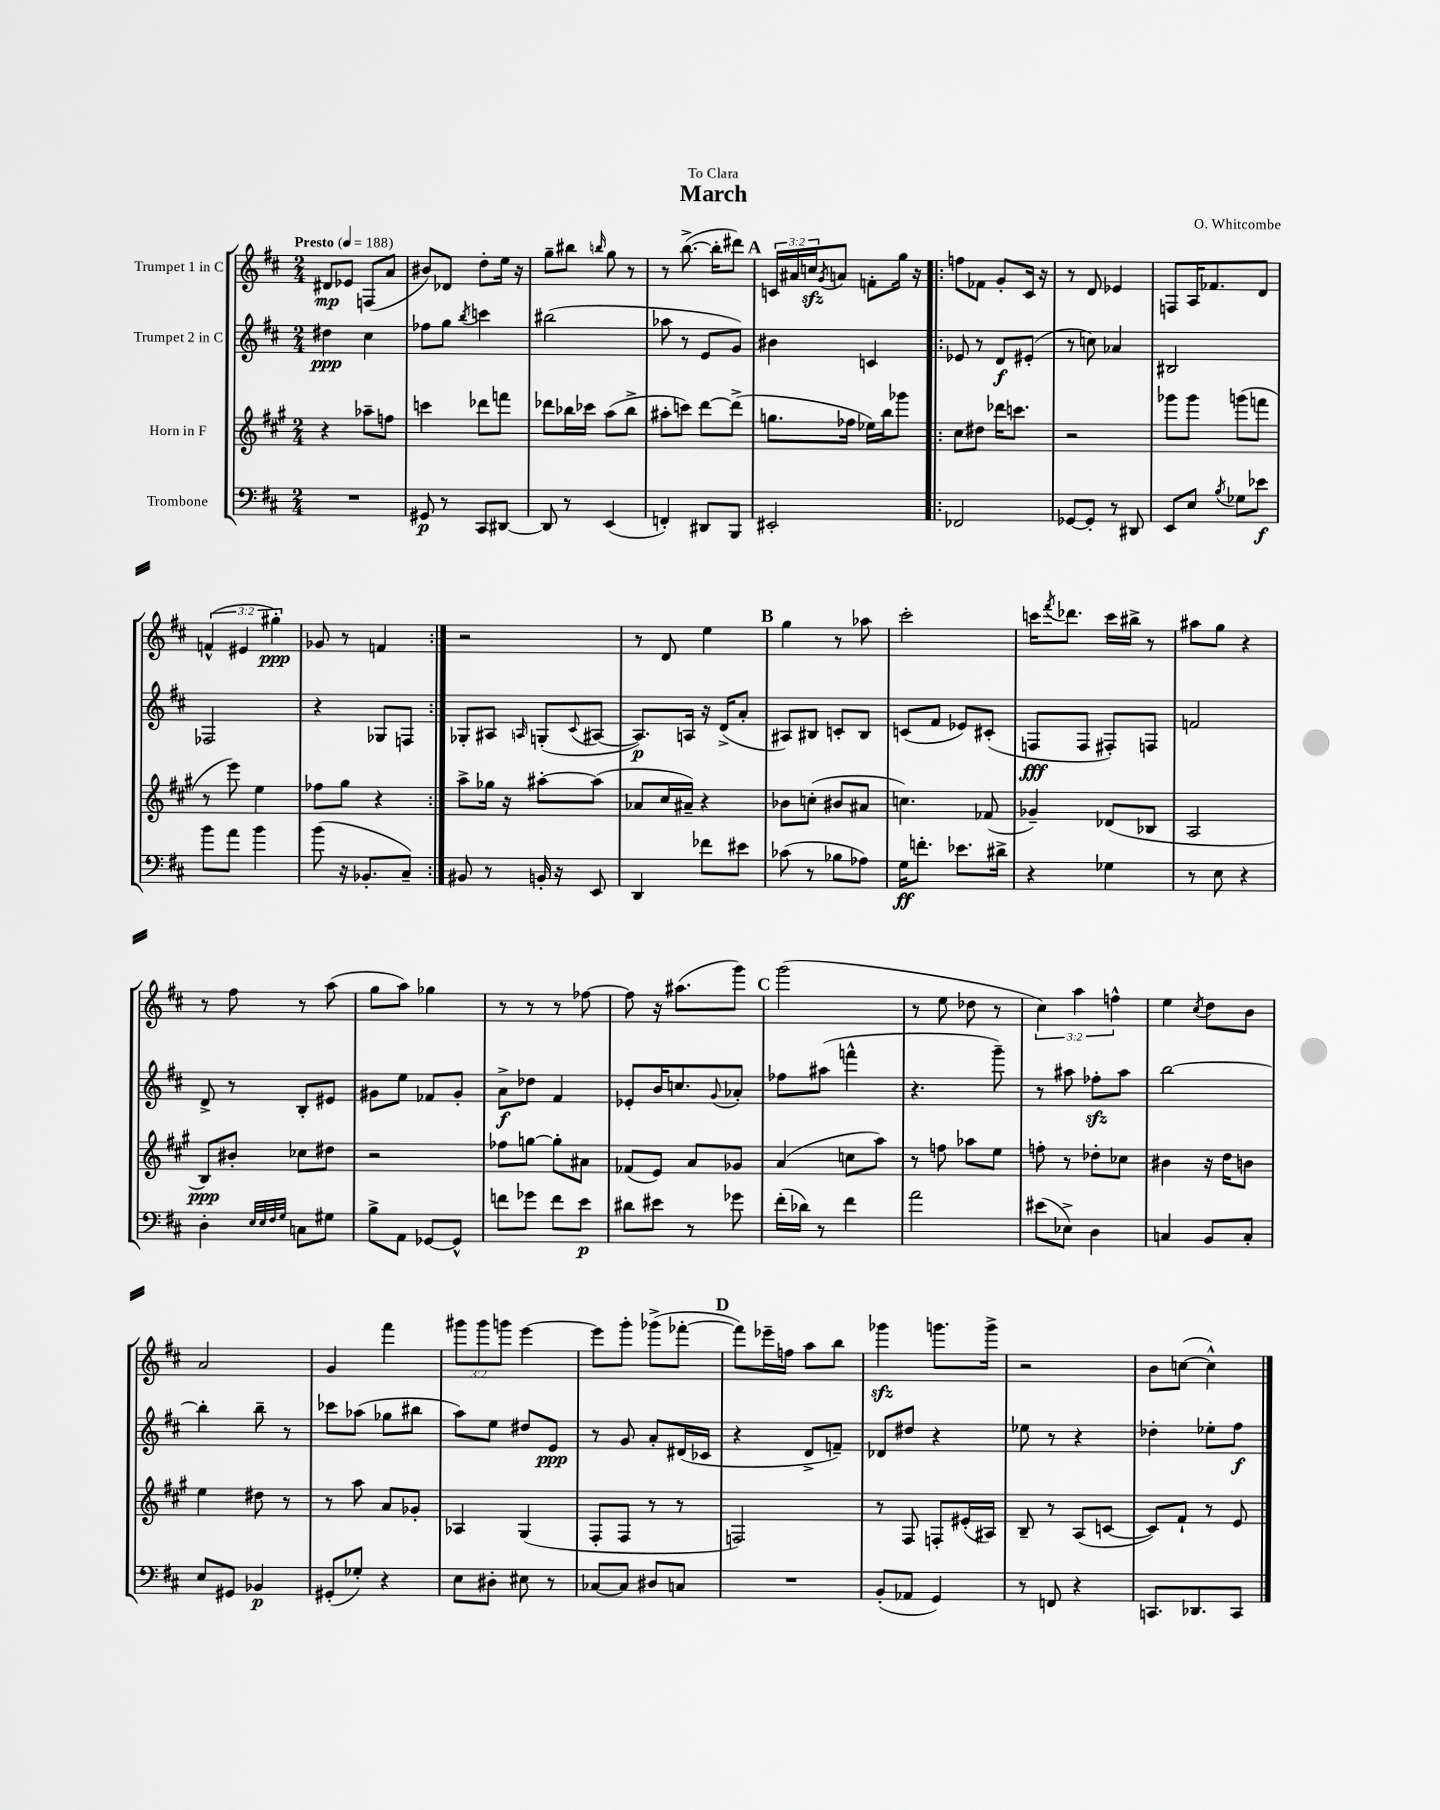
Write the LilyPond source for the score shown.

\header { title = "March" composer = "O. Whitcombe" dedication = "To Clara" }
<<
\new StaffGroup <<
\new Staff = "s0" \with { instrumentName = "Trumpet 1 in C" } {
    \clef treble \key d \major \numericTimeSignature \time 2/4 \override Staff.TupletNumber.text = #tuplet-number::calc-fraction-text \tempo "Presto" 4 = 188
    dis'8\mp ees'8 f8( a'8 |
    bis'8) des'8 d''8-. e''16 r16 |
    g''8-- bis''8 \grace { b''16 } g''8 r8 |
    r8 b''8.~->( b''16-. dis'''8) |
    \mark \markup { \bold "A" } \tuplet 3/2 { c'16 ais'16 c''16\sfz } \acciaccatura { g'8 } a'8 f'8-. g''16 r16 |
    \repeat volta 2 { f''8 fes'8 g'8-. cis'16 r16 |
    r8 d'8 ees'4 |
    f8 a16 fes'8. d'8 |
    \tuplet 3/2 { f'4-^( eis'4 gis''4-.\ppp) } |
    ges'8 r8 f'4 | }
    r2 |
    r8 d'8 e''4 |
    \mark \markup { \bold "B" } g''4 r8 aes''8 |
    cis'''2-. |
    c'''16 \acciaccatura { fis'''8 } des'''8. c'''16 bis''16-> r8 |
    ais''8 g''8 r4 |
    r8 fis''8 r8 a''8( |
    g''8 a''8) ges''4 |
    r8 r8 r8 fes''8~ |
    fes''8 r16 ais''8.( g'''8) |
    \mark \markup { \bold "C" } g'''2( |
    r8 e''8 des''8 r8 |
    \tuplet 3/2 { cis''4) a''4 f''4-^ } |
    e''4 \acciaccatura { cis''8 } d''8 b'8 |
    a'2 |
    g'4 fis'''4 |
    \tuplet 3/2 { gis'''8 gis'''8 g'''8 } e'''4~ |
    e'''8 g'''8-. ges'''8->( fes'''8~-. |
    \mark \markup { \bold "D" } fes'''8) ees'''16-- f''16 a''8 b''8 |
    ges'''4\sfz g'''8. g'''16-> |
    r2 |
    b'8 c''8~( c''4-^) \bar "|." |
}
\new Staff = "s1" \with { instrumentName = "Trumpet 2 in C" } {
    \clef treble \key d \major \numericTimeSignature \time 2/4
    dis''4\ppp cis''4 |
    fes''8 g''8 \acciaccatura { b''8 } c'''4 |
    bis''2( |
    aes''8 r8 e'8 g'8) |
    \mark \markup { \bold "A" } bis'4 c'4 |
    \repeat volta 2 { ees'8 r8 d'8\f eis'8-.( |
    r8 c''8) aes'4 |
    bis2 |
    fes2 |
    r4 ges8 f8 | }
    ges8-. ais8 \grace { a16 } g8-.( \appoggiatura { cis'8 } ais8~ |
    ais8.\p) a16 r16 d'16->( a'8-. |
    \mark \markup { \bold "B" } ais8) bis8 c'8-. bis8 |
    c'8( fis'8 ees'8) cis'8-.( |
    f8\fff f8 fis8-.) f8 |
    f'2 |
    d'8-> r8 b8-. eis'8 |
    gis'8 e''8 fes'8 gis'8-. |
    a'8->\f des''8 fis'4 |
    ees'8-. b'16 c''8. \appoggiatura { g'8 } aes'8-. |
    \mark \markup { \bold "C" } fes''8 ais''8( f'''4-^ |
    r4. g'''8--) |
    r8 ais''8 fes''8-.\sfz ais''8 |
    b''2~ |
    b''4-. b''8-- r8 |
    ces'''8 aes''8( ges''8 bis''8 |
    a''8) e''8 dis''8 e'8\ppp |
    r8 g'8 a'8-. dis'16( ces'16 |
    \mark \markup { \bold "D" } r4 d'8-> f'8--) |
    des'8 dis''8 r4 |
    ees''8 r8 r4 |
    des''4-. ees''8-. fis''8\f \bar "|." |
}
\new Staff = "s2" \with { instrumentName = "Horn in F" } {
    \clef treble \key a \major \numericTimeSignature \time 2/4
    r4 aes''8-- f''8 |
    c'''4 des'''8 f'''8 |
    des'''8 bes''16 ces'''16 a''8( bes''8-> |
    ais''8-. c'''8) d'''8~ d'''8->( |
    \mark \markup { \bold "A" } g''8. fes''16 ees''16) b''16 ges'''8 |
    \repeat volta 2 { cis''8 dis''8 des'''16 c'''8. |
    r2 |
    ges'''8 ges'''8 g'''8( f'''8 |
    r8 e'''8) e''4 |
    fes''8 gis''8 r4 | }
    a''8-> ges''16 r16 ais''8~-. ais''8( |
    aes'8 cis''16 ais'16--) r4 |
    \mark \markup { \bold "B" } bes'8 c''8-.( bis'8 ais'8 |
    c''4.) fes'8( |
    ges'4--) des'8( bes8 |
    a2 |
    b8\ppp) bis'8-. ces''8 dis''8 |
    r2 |
    fes''8 g''8~ g''8-. ais'8 |
    fes'8( e'8) a'8 ges'8 |
    \mark \markup { \bold "C" } a'4( c''8 a''8) |
    r8 f''8 aes''8 e''8 |
    f''8-. r8 des''8-. ces''8 |
    bis'4 r16 d''16 b'8 |
    e''4 dis''8 r8 |
    r8 a''8 a'8 ges'8-. |
    aes4 gis4( |
    fis8-. fis8 r8 r8 |
    \mark \markup { \bold "D" } f2) |
    r8 fis8 f8-. eis'16-.( ais16) |
    b8-- r8 a8( c'8~ |
    c'8) fis'8-! r8 e'8 \bar "|." |
}
\new Staff = "s3" \with { instrumentName = "Trombone" } {
    \clef bass \key d \major \numericTimeSignature \time 2/4
    R2 |
    gis,8\p r8 cis,8 dis,8~ |
    dis,8 r8 e,4( |
    f,4-.) dis,8 b,,8 |
    \mark \markup { \bold "A" } eis,2-. |
    \repeat volta 2 { fes,2 |
    ges,8~ ges,8-. r8 dis,8 |
    e,8 e8 \acciaccatura { b8 } ges8 ees'8\f |
    b'8 a'8 b'4 |
    b'8( r16 bes,8.-. cis8--) | }
    bis,8 r8 b,16-. r16 e,8 |
    d,4 fes'8 eis'8 |
    \mark \markup { \bold "B" } ces'8( r8 bes8 aes8) |
    g16\ff f'8.-. ees'8. dis'16-> |
    r4 ges4 |
    r8 e8 r4 |
    d4-. \grace { e32 e32 fis32 g32 } c8 gis8 |
    b8-> a,8 ges,8~ ges,8-^ |
    f'8 ges'8 f'8 e'8\p |
    dis'8 eis'8 r8 ges'8 |
    \mark \markup { \bold "C" } fis'16-.( des'16) r8 fis'4 |
    a'2 |
    eis'8( ees8->) d4 |
    c4 b,8 c8-. |
    e8 gis,8 bes,4\p |
    gis,8-.( ges8-.) r4 |
    e8 dis8-. eis8 r8 |
    ces8~ ces8 dis8 c8 |
    \mark \markup { \bold "D" } R2 |
    b,8-.( aes,8 g,4) |
    r8 f,8 r4 |
    c,8. des,8. c,8 \bar "|." |
}
>>
>>
\layout { \context { \Score \remove "Bar_number_engraver" } }
